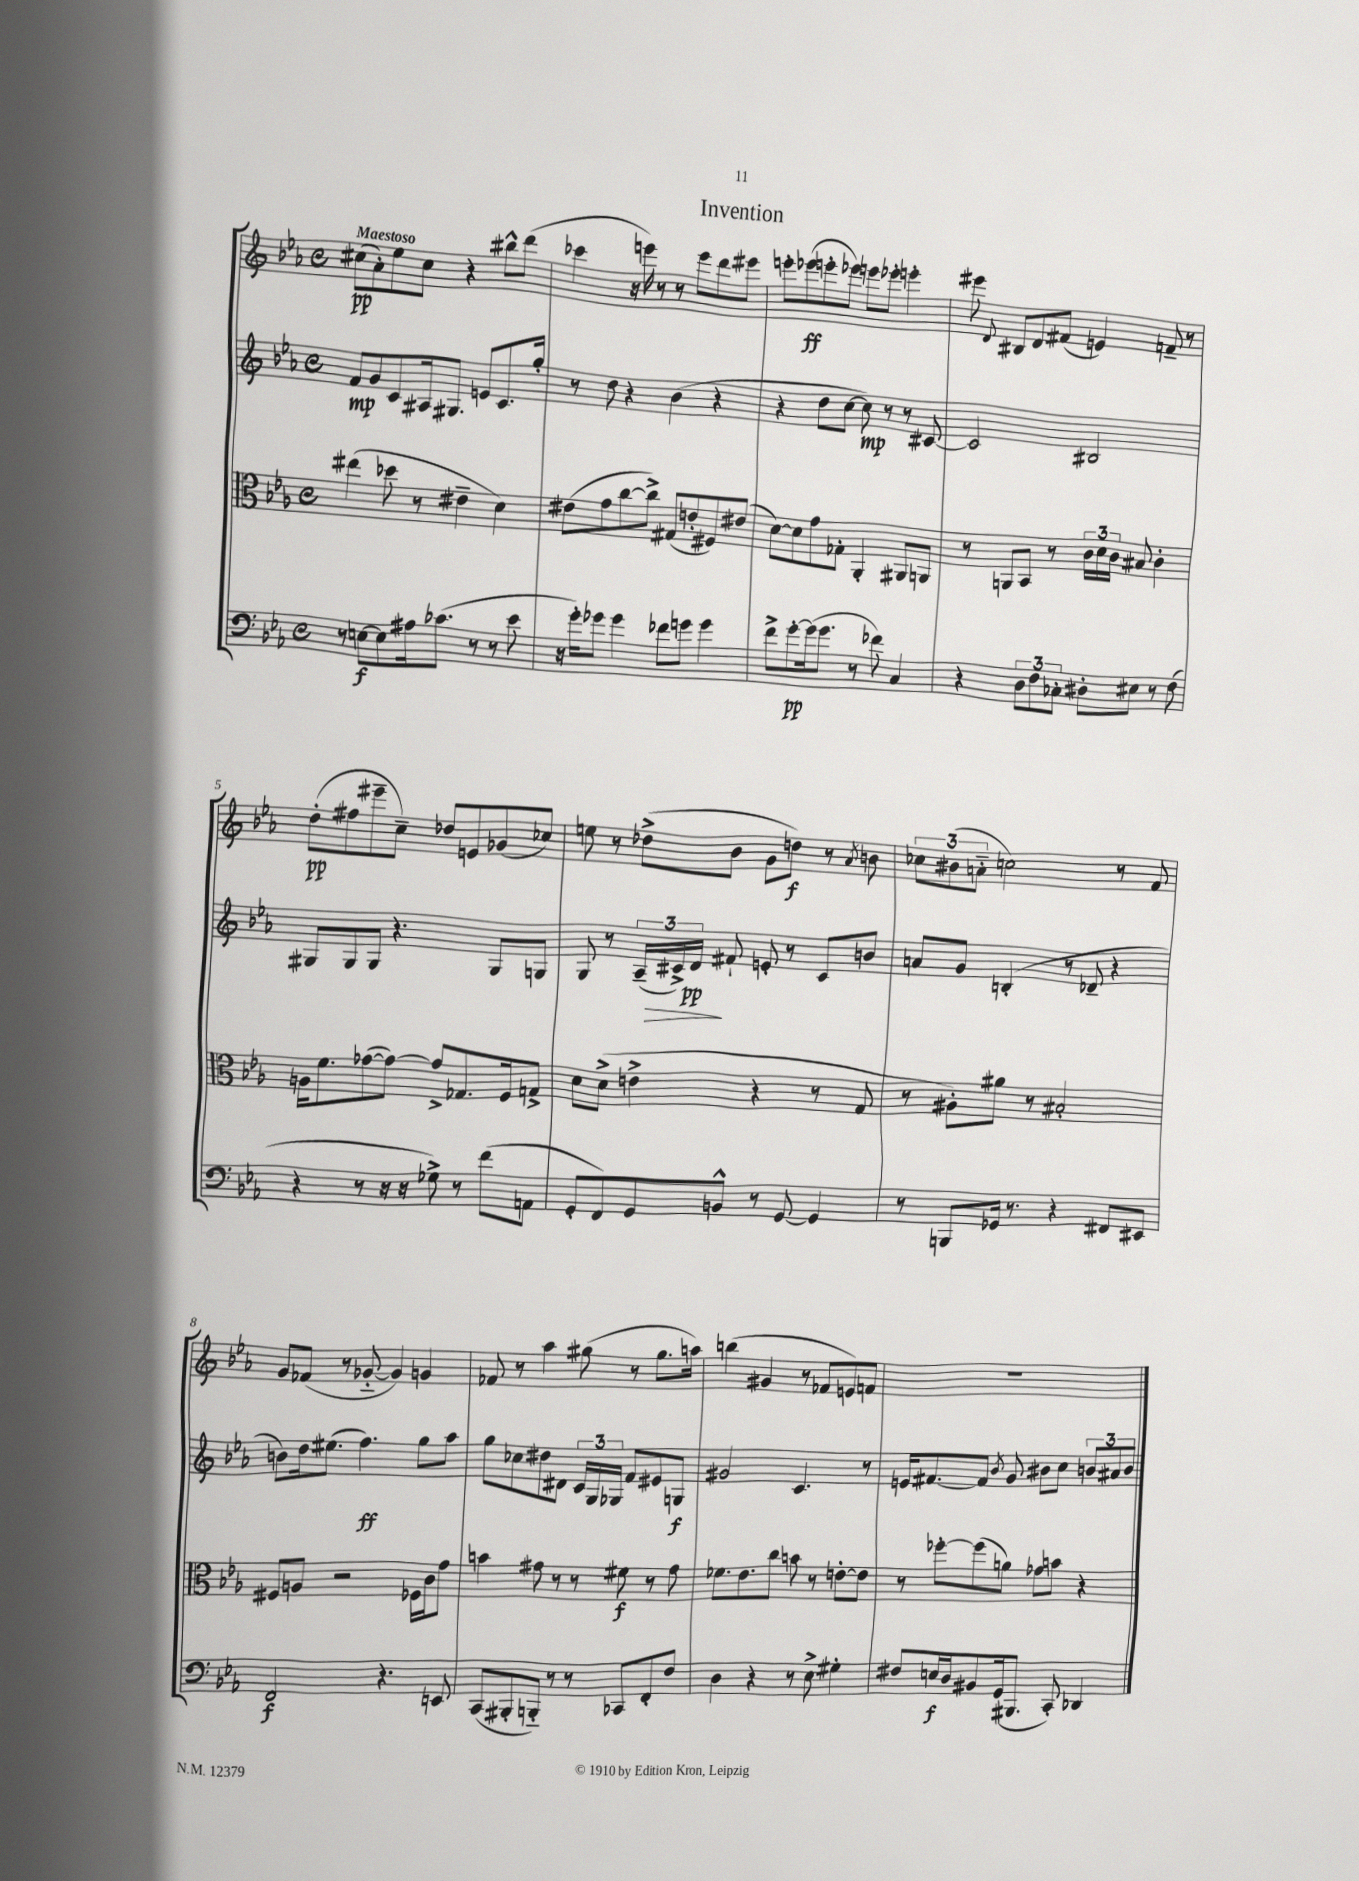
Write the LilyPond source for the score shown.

\header { title = "Invention" }
<<
\new StaffGroup <<
\new Staff = "s0" {
    \clef treble \key ees \major \defaultTimeSignature \time 4/4 \tempo "Maestoso"
    \autoBeamOff cis''8[\pp( aes'8-.) ees''8 cis''8] r4 bis''8[-^ d'''8]( |
    ces'''4 r16 e'''16) r8 r8 e'''8[ d'''8 eis'''8] |
    e'''8[-. ees'''8\ff( e'''8-. ees'''8]) e'''8[ ees'''8]-. e'''4-. |
    eis'''8 \appoggiatura { d'8 } bis8[ d'8 fis'8]( e'4) f'8-- r8 |
    d''8[-.\pp( fis''8 eis'''8-- c''8]--) des''8[ e'8 ges'8( ces''8]) |
    e''8 r8 des''8[->( bes'8] g'8[ d''8]\f) r8 \acciaccatura { aes'8 } b'8 |
    \tuplet 3/2 { ces''8[ bis'8( a'8]-_ } c''2) r8 f'8 |
    g'8[ fes'8]( r8 ges'8~-_ ges'4) g'4 |
    fes'8 r8 aes''4 gis''8( r8 gis''8.[ a''16]) |
    b''4( gis'4 r8 fes'8[ e'8) f'8] |
    R1 \bar "|." |
}
\new Staff = "s1" {
    \clef treble \key ees \major \defaultTimeSignature \time 4/4
    \autoBeamOff f'8[\mp g'8 c'8 ais16 gis8.] e'8[ c'8. g''16]-. |
    r8 d''8 r4 bes'4( r4 |
    r4 d''8[ c''8]~ c''8\mp) r8 r8 cis'8~ |
    cis'2 bis2 |
    gis8[ gis8 gis8] r4. gis8[ g8] |
    g8 r8 \tuplet 3/2 { aes16[--( cis'16->\>) d'16]\pp\! } fis'8-! e'8-. r8 cis'8[ b'8] |
    a'8[ g'8] b4-.( r8 des'8-- r4 |
    b'8[) d''16 eis''8.]( f''4.\ff) g''8[ aes''8] |
    g''8[ ces''8 dis''8 dis'8] \tuplet 3/2 { c'16[ g16 ges16] } f'8[ eis'8 g8]\f |
    gis'2 c'4. r8 |
    e'16[ fis'8.~ fis'8] \acciaccatura { bes'8 } g'8 bis'8[ c''8] \tuplet 3/2 { b'8[ ais'8 b'8] } \bar "|." |
}
\new Staff = "s2" {
    \clef alto \key ees \major \defaultTimeSignature \time 4/4
    \autoBeamOff eis''4( des''8 r8 eis'4-- d'4) |
    eis'8[( g'8 c''8~ c''8]->) gis8[( e'8-. fis8) eis'8]( |
    d'8[~) d'8 g'8 ges8]-. aes,4-. ais,8[ a,8] |
    r8 a,8[ bes,8] r8 \tuplet 3/2 { c'16[ d'16 c'16] } bis8 c'4-. |
    a16[ f'8. ges'8~( ges'8]~) ges'8[-> ges8. f16 g8]-> |
    d'8[ d'8]->( e'4-> r4 r8 g8 |
    r8 ais8[-.) ais'8] r8 bis2-. |
    fis8[ a8] r2 fes16[ c'16 g'8] |
    b'4 gis'8 r8 r8 fis'8\f r8 gis'8 |
    fes'8.[ ees'8. c''8] b'8 r8 e'8[~-. e'8] |
    r8 fes''8[~-. fes''8( a'8]) ges'8[ b'8] r4 \bar "|." |
}
\new Staff = "s3" {
    \clef bass \key ees \major \defaultTimeSignature \time 4/4
    \autoBeamOff r8 e8[~\f e8 ais16 ces'8.]( r8 r8 ees'8 |
    r16 g'16[-.) ges'8] ges'4 fes'8[ g'8] g'4 |
    f'8[-> g'8~-.\pp g'16( g'8.] r8 fes'8) c4 |
    r4 \tuplet 3/2 { d8[ f8 ces8]-. } dis8[-. eis8] r8 f8( |
    r4 r8 r16 r16 ges8->) r8 f'8[( a,8] |
    g,8[-. f,8) g,8 b,8]-^ r8 g,8~ g,4 |
    r8 b,,8[ ges,16] r8. r4 fis,8[ eis,8] |
    f,2\f r4. e,8 |
    c,8[( bis,,8-. b,,8]-_) r8 r8 ces,8[ f,8-. f8] |
    d4 r4 r8 ees8-> gis4-. |
    fis8[ e16\f d16 bis,8 g,16( bis,,8.] c,8-.) des,4 \bar "|." |
}
>>
>>
